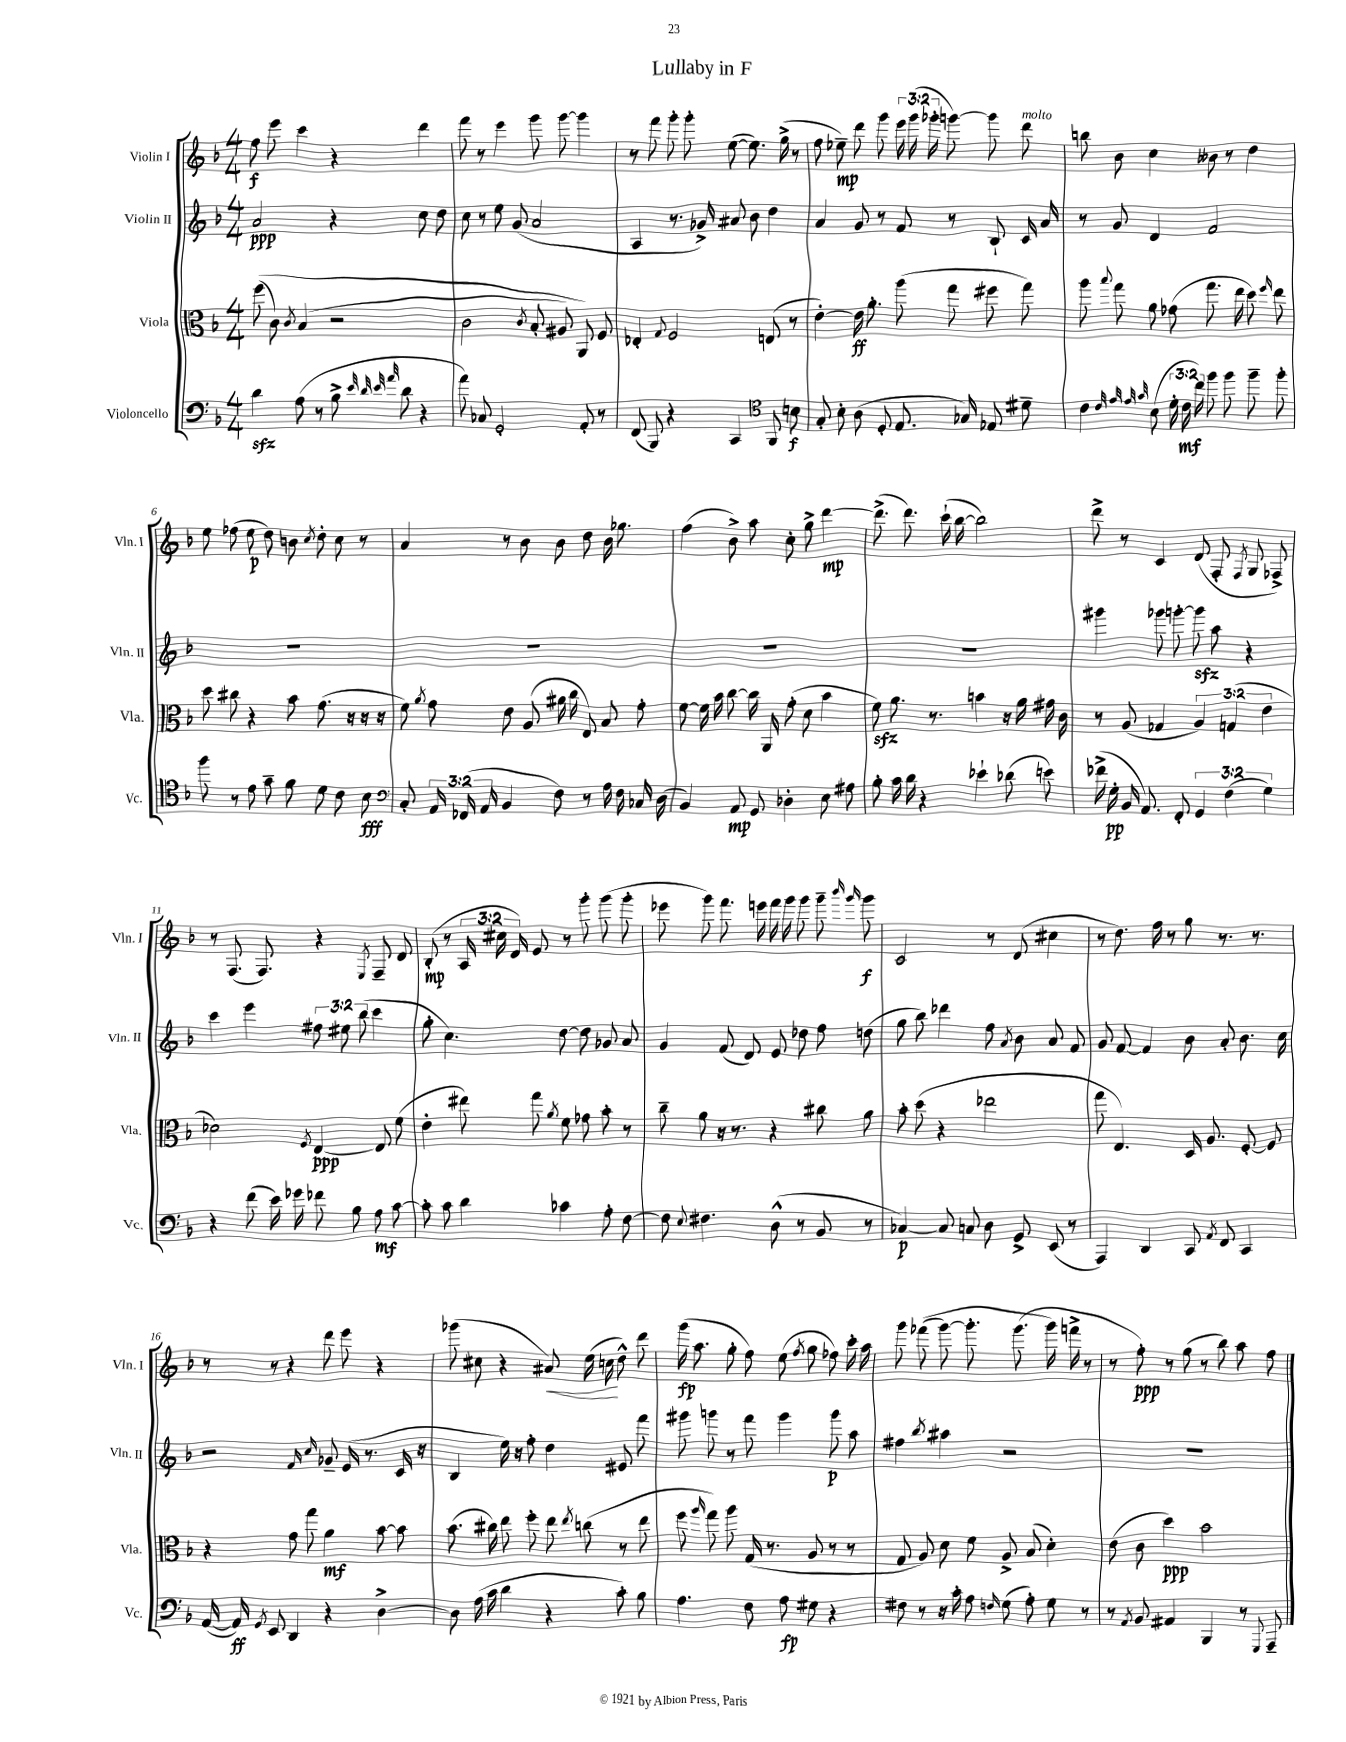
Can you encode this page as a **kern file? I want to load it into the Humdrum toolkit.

**kern	**dynam	**kern	**dynam	**kern	**dynam	**kern	**dynam
*part4	*part4	*part3	*part3	*part2	*part2	*part1	*part1
*staff4	*staff4	*staff3	*staff3	*staff2	*staff2	*staff1	*staff1
*I"Violoncello	*	*I"Viola	*	*I"Violin II	*	*I"Violin I	*
*I'Vc.	*	*I'Vla.	*	*I'Vln. II	*	*I'Vln. I	*
*clefF4	*	*clefC3	*	*clefG2	*	*clefG2	*
*k[b-]	*	*k[b-]	*	*k[b-]	*	*k[b-]	*
*M4/4	*	*M4/4	*	*M4/4	*	*M4/4	*
=1	=1	=1	=1	=1	=1	=1	=1
4dzz\	.	((8ff\	.	2a/	ppp	8ff\	f
.	.	8c\)	.	.	.	8eee\	.
.	.	8qc/	.	.	.	.	.
(8A\	.	(4B-/	.	.	.	4ccc\	.
8r	.	.	.	.	.	.	.
8B-^\	.	2r	.	4r	.	4r	.
32qqe/	.	.	.	.	.	.	.
32qqd/	.	.	.	.	.	.	.
32qqe/	.	.	.	.	.	.	.
32qqa/	.	.	.	.	.	.	.
8d\	.	.	.	.	.	.	.
4r	.	.	.	8cc\	.	4ddd\	.
.	.	.	.	8dd\	.	.	.
=2	=2	=2	=2	=2	=2	=2	=2
8a\)	.	2c\	.	8cc\	.	8fff\	.
8C-X/	.	.	.	8r	.	8r	.
2GG'/	.	.	.	8ee\	.	4eee\	.
.	.	.	.	(8g/	.	.	.
.	.	8qc/	.	.	.	.	.
.	.	8B-'/	.	2a/	.	8ggg\	.
.	.	8A#X/)	.	.	.	[8ggg\	.
8AA'/	.	8AA/)	.	.	.	4ggg\]	.
8r	.	8F/	.	.	.	.	.
=3	=3	=3	=3	=3	=3	=3	=3
(8FF/	.	4E-X'/	.	4A/	.	8r	.
8BBB-/)	.	.	.	.	.	8fff\	.
.	.	8qqG/	.	.	.	.	.
4r	.	2F/	.	8.r	.	8ggg'\	.
.	.	.	.	.	.	8ggg'\	.
.	.	.	.	16g-X^/)	.	.	.
4CC/	.	.	.	8a#X/	.	([8ee\	.
.	.	.	.	8b-\	.	8.ee\])	.
*clefC4	*	*	*	*	*	*	*
8FF/	.	(8En/	.	4dd\	.	.	.
.	.	.	.	.	.	(16gg^\	.
8Bn\	f	8r	.	.	.	8r	.
=4	=4	=4	=4	=4	=4	=4	=4
8G'/	.	[4e'\)	.	4a/	.	8ff\	.
8B-'\	.	.	.	.	.	8ee-X~\)	mp
(8A\	.	16e\]	ff	8g/	.	8ddd\	.
.	.	8.a'\	.	.	.	.	.
8D'/	.	.	.	8r	.	8ggg\	.
8.E/	.	(8aa\	.	8f/	.	24eee\	.
.	.	.	.	.	.	(24ggg\	.
.	.	.	.	.	.	24ggg-X'\	.
.	.	8gg\	.	8r	.	[8gggn\)	.
16G-X/)	.	.	.	.	.	.	.
8E-X/	.	8ff#X\	.	8B-`/	.	8ggg\]	.
!	!	!	!	!	!	!LO:TX:a:i:t=molto	!
8d#X~\	.	8gg\)	.	16c/	.	8ddd\	.
.	.	.	.	16a/	.	.	.
=5	=5	=5	=5	=5	=5	=5	=5
4c\	.	8aa\	.	8r	.	8bbn\	.
.	.	8qqbb-/	.	.	.	.	.
.	.	8gg\	.	8g/	.	8b-\	.
32qqc/	.	.	.	.	.	.	.
32qqe/	.	.	.	.	.	.	.
32qqe/	.	.	.	.	.	.	.
32qqg/	.	.	.	.	.	.	.
(8B-\	.	8a\	.	4d/	.	4cc\	.
24d'\	.	(8g-X\	.	.	.	.	.
24c\	mf	.	.	.	.	.	.
24cc\)	.	.	.	.	.	.	.
8ff\	.	8.gg\	.	2f/	.	8b--X\	.
8ff\	.	.	.	.	.	8r	.
.	.	16ee\	.	.	.	.	.
8ff~\	.	8dd\)	.	.	.	4dd\	.
.	.	16qqff/	.	.	.	.	.
8ff'\	.	8ee\	.	.	.	.	.
!!LO:LB:g=z
=6	=6	=6	=6	=6	=6	=6	=6
8ff\	.	8dd\	.	1r	.	8ee\	.
8r	.	8cc#X\	.	.	.	(8ff-X\	.
8e\	.	4r	.	.	.	8ee\	p
8g~\	.	.	.	.	.	8dd\)	.
8f\	.	8b-\	.	.	.	8bn\	.
.	.	.	.	.	.	8qcc/	.
8d\	.	(8.g\	.	.	.	8dd'\	.
8c\	.	.	.	.	.	8cc\	.
.	.	16r	.	.	.	.	.
8B-\	fff	16r	.	.	.	8r	.
.	.	16r	.	.	.	.	.
=7	=7	=7	=7	=7	=7	=7	=7
*clefF4	*	*	*	*	*	*	*
8C'/	.	8f\)	.	1r	.	4a/	.
.	.	8qa/	.	.	.	.	.
24AA/	.	8g\	.	.	.	.	.
(24FF-X/	.	.	.	.	.	.	.
24AA/	.	.	.	.	.	.	.
4BB-/	.	8e\	.	.	.	8r	.
.	.	(8A/	.	.	.	8b-\	.
8F\)	.	16a#X\	.	.	.	8b-\	.
.	.	16cc\	.	.	.	.	.
8r	.	8E/)	.	.	.	8dd\	.
16A\	.	8B-/	.	.	.	16b-\	.
16F\	.	.	.	.	.	8.gg-X\	.
16C-X/	.	8g'\	.	.	.	.	.
(16D\	.	.	.	.	.	.	.
=8	=8	=8	=8	=8	=8	=8	=8
4BB-/)	.	[8f\	.	1r	.	(4ff\	.
.	.	16f\]	.	.	.	.	.
.	.	16b-\	.	.	.	.	.
8AA/	mp	[8cc\	.	.	.	8b-^\)	.
8GG/	.	16cc\]	.	.	.	8aa\	.
.	.	16AA/	.	.	.	.	.
4D-X'\	.	(8g'\	.	.	.	8cc'\	.
.	.	8d\	.	.	.	8gg^\	.
8E\	.	4b-\	.	.	.	[4ddd\	mp
8A#X\	.	.	.	.	.	.	.
=9	=9	=9	=9	=9	=9	=9	=9
8B-'\	.	8fzz\)	.	1r	.	(8.ddd^\]	.
16c\	.	8.a\	.	.	.	.	.
16d\	.	.	.	.	.	8.ddd\)	.
4r	.	.	.	.	.	.	.
.	.	8.r	.	.	.	.	.
.	.	.	.	.	.	(16ccc`\	.
.	.	.	.	.	.	[16bb-\	.
4e-X`\	.	4bn\	.	.	.	2bb-\])	.
(8d-X\	.	16r	.	.	.	.	.
.	.	16a\	.	.	.	.	.
8en\)	.	16g#X\	.	.	.	.	.
.	.	16c\	.	.	.	.	.
=10	=10	=10	=10	=10	=10	=10	=10
(16f-X^\	.	8r	.	4ggg#X\	.	8ddd^\	.
16G'\	pp	.	.	.	.	.	.
16BB-/	.	(8A/	.	.	.	8r	.
8.AA/)	.	.	.	.	.	.	.
.	.	4G-X/	.	8ggg-X\	.	4c/	.
8FF'/	.	.	.	[8gggn'\	.	.	.
6GG/	.	6A/)	.	8gggzz\]	.	(8d/	.
.	.	.	.	8aa\	.	8F'/	.
(6F\	.	(6Gn/	.	.	.	.	.
.	.	.	.	.	.	8qF/	.
.	.	.	.	4r	.	8G/	.
6G\)	.	6e\	.	.	.	.	.
.	.	.	.	.	.	8F-X^/)	.
!!LO:LB:g=z
=11	=11	=11	=11	=11	=11	=11	=11
4r	.	2d-X\)	.	4ccc\	.	8r	.
.	.	.	.	.	.	(8.F/	.
(8f\	.	.	.	4eee\	.	.	.
.	.	.	.	.	.	8.F/)	.
16e\)	.	.	.	.	.	.	.
16g-X\	.	.	.	.	.	.	.
.	.	8qF/	.	.	.	.	.
8f-X\	.	[4E/	ppp	12ff#X\	.	4r	.
.	.	.	.	12ee#X\	.	.	.
8B-\	.	.	.	.	.	.	.
.	.	.	.	(12bb-\	.	.	.
.	.	.	.	.	.	8qE/	.
8A\	mf	8E/]	.	4ccc\	.	8F~/	.
[8c\	.	(8f\	.	.	.	8d/	.
=12	=12	=12	=12	=12	=12	=12	=12
8c'\]	.	4e'\	.	8gg'\	.	(8B-'/	mp
8c\	.	.	.	4.cc\)	.	8r	.
4d\	.	8ee#X\)	.	.	.	24A/	.
.	.	.	.	.	.	24cc#X\	.
.	.	.	.	.	.	24d/)	.
.	.	8gg\	.	.	.	8e/	.
.	.	8qa/	.	.	.	.	.
4c-X\	.	8f\	.	[8dd\	.	8r	.
.	.	8g-X\	.	8dd\]	.	8ggg'\	.
8A'\	.	8b-'\	.	8g-X/	.	(8ggg\	.
[8F\	.	8r	.	8a/	.	8ggg'\	.
=13	=13	=13	=13	=13	=13	=13	=13
8F\]	.	8cc~\	.	4g/	.	8eee-X\	.
8qqE/	.	.	.	.	.	.	.
4.F#X\	.	8a\	.	.	.	8ggg\)	.
.	.	16r	.	(8f/	.	8.fff\	.
.	.	8.r	.	.	.	.	.
.	.	.	.	8d/)	.	.	.
.	.	.	.	.	.	16eeen\	.
(8D^^\	.	4r	.	8e/	.	16fff\	.
.	.	.	.	.	.	16ggg\	.
8r	.	.	.	8dd-X\	.	8ggg\	.
8BB-/	.	8cc#X\	.	8ff\	.	8ggg~\	.
.	.	.	.	.	.	16qqbbb-/	.
.	.	.	.	.	.	16qqggg/	.
8r	.	8a\	.	(8ddn\	.	8ggg\	f
=14	=14	=14	=14	=14	=14	=14	=14
[4C-X/)	p	8b-'\	.	8gg\	.	2c/	.
.	.	(8dd\	.	8bb-\)	.	.	.
8C-/]	.	4r	.	4ddd-X\	.	.	.
8Cn/	.	.	.	.	.	.	.
8D\	.	2ee-X\	.	8ff\	.	8r	.
.	.	.	.	8qa/	.	.	.
8GG^/	.	.	.	8b-\	.	(8d/	.
(8EE/	.	.	.	8a/	.	4cc#X\	.
8r	.	.	.	8f/	.	.	.
=15	=15	=15	=15	=15	=15	=15	=15
4AAA/)	.	8gg\	.	8g/	.	8r	.
.	.	4.E/)	.	[8f/	.	8.dd\)	.
4DD/	.	.	.	4f/]	.	.	.
.	.	.	.	.	.	16ff\	.
.	.	.	.	.	.	8r	.
8CC/	.	16D/	.	8b-\	.	8gg\	.
.	.	8.A/	.	.	.	.	.
8qAA/	.	.	.	.	.	.	.
8FF/	.	.	.	8a'/	.	8.r	.
4CC/	.	[8F'/	.	8.b-\	.	.	.
.	.	.	.	.	.	8.r	.
.	.	8F/]	.	.	.	.	.
.	.	.	.	16cc\	.	.	.
!!LO:LB:g=z
=16	=16	=16	=16	=16	=16	=16	=16
([16AA/	.	4r	.	2r	.	8r	.
16AA/])	ff	.	.	.	.	.	.
8qGG/	.	.	.	.	.	.	.
8EE/	.	.	.	.	.	8r	.
4DD/	.	8g\	.	.	.	4r	.
.	.	8gg\	.	.	.	.	.
.	.	.	.	16qqf/	.	.	.
.	.	.	.	16qqcc/	.	.	.
4r	.	4a\	mf	8g-X~/	.	8ddd\	.
.	.	.	.	(16e/	.	8eee\	.
.	.	.	.	8.r	.	.	.
[4D^\	.	[8b-\	.	.	.	4r	.
.	.	8b-\]	.	16c/	.	.	.
.	.	.	.	16r	.	.	.
=17	=17	=17	=17	=17	=17	=17	=17
8D\]	.	(8.b-\	.	4B-/	.	(8ggg-X\	.
(16A\	.	.	.	.	.	8cc#X\	.
16c\	.	16cc#X\)	.	.	.	.	.
4d\	.	8ee\	.	16ee\)	.	4r	.
.	.	.	.	16r	.	.	.
.	.	8ff'\	.	8ff'\	.	.	.
!	!	!	!	!	!	!	!LO:HP:b
4r	.	8ee\	.	4dd\	.	8a#X/)	<
.	.	8qee/	.	.	.	.	.
.	.	(8ccn\	.	.	.	(16ee\	.
.	.	.	.	.	.	16ccn\	.
8c'\)	.	8r	.	8e#X/	.	8dd^^\)	[
8B-\	.	8ee\	.	8fff\	.	8ddd\	.
=18	=18	=18	=18	=18	=18	=18	=18
4.A\	.	8ff\	.	8ggg#X\	.	(16ggg\	fp
.	.	.	.	.	.	8.aa\	.
.	.	16qqaa/	.	.	.	.	.
.	.	8gg\)	.	8gggn\	.	.	.
.	.	8aa\	.	8r	.	8gg'\	.
8F\	.	(16G/	.	8fff\	.	8ff\)	.
.	.	8.r	.	.	.	.	.
8A\	fp	.	.	4ggg\	.	(8ee\	.
.	.	.	.	.	.	8qff/	.
8G#X\	.	8A/	.	.	.	8gg\	.
4r	.	8r	.	8ggg\	p	8ff-X\)	.
.	.	8r	.	8aa\	.	16ccc'\	.
.	.	.	.	.	.	16aa\	.
=19	=19	=19	=19	=19	=19	=19	=19
8F#X\	.	8G/	.	4ff#X\	.	8ggg\	.
8r	.	8A/)	.	.	.	((8fff-X\	.
.	.	.	.	8qbb-/	.	.	.
16r	.	8d\	.	4aa#X\	.	[8ggg\)	.
16c'\	.	.	.	.	.	.	.
8A\	.	8f\	.	.	.	8.ggg'\]	.
16qqFn/	.	.	.	.	.	.	.
(8G\	.	8A^/	.	2r	.	.	.
.	.	.	.	.	.	(8.ggg\	.
8A'\)	.	(8B-/	.	.	.	.	.
8G\	.	4d'\)	.	.	.	16ggg\)	.
.	.	.	.	.	.	16fffn^\	.
8r	.	.	.	.	.	8r	.
=20	=20	=20	=20	=20	=20	=20	=20
8r	.	(8e\	.	1r	.	8r	.
8qAA/	.	.	.	.	.	.	.
8BB-/	.	8c\	.	.	.	8ff'\)	ppp
4AA#X/	.	4dd\)	ppp	.	.	8r	.
.	.	.	.	.	.	(8gg\	.
4BBB-/	.	2b-\	.	.	.	8r	.
.	.	.	.	.	.	8bb-\)	.
8r	.	.	.	.	.	8aa\	.
8qqGGG/	.	.	.	.	.	.	.
8AAA~/	.	.	.	.	.	8ff\	.
==	==	==	==	==	==	==	==
*-	*-	*-	*-	*-	*-	*-	*-
